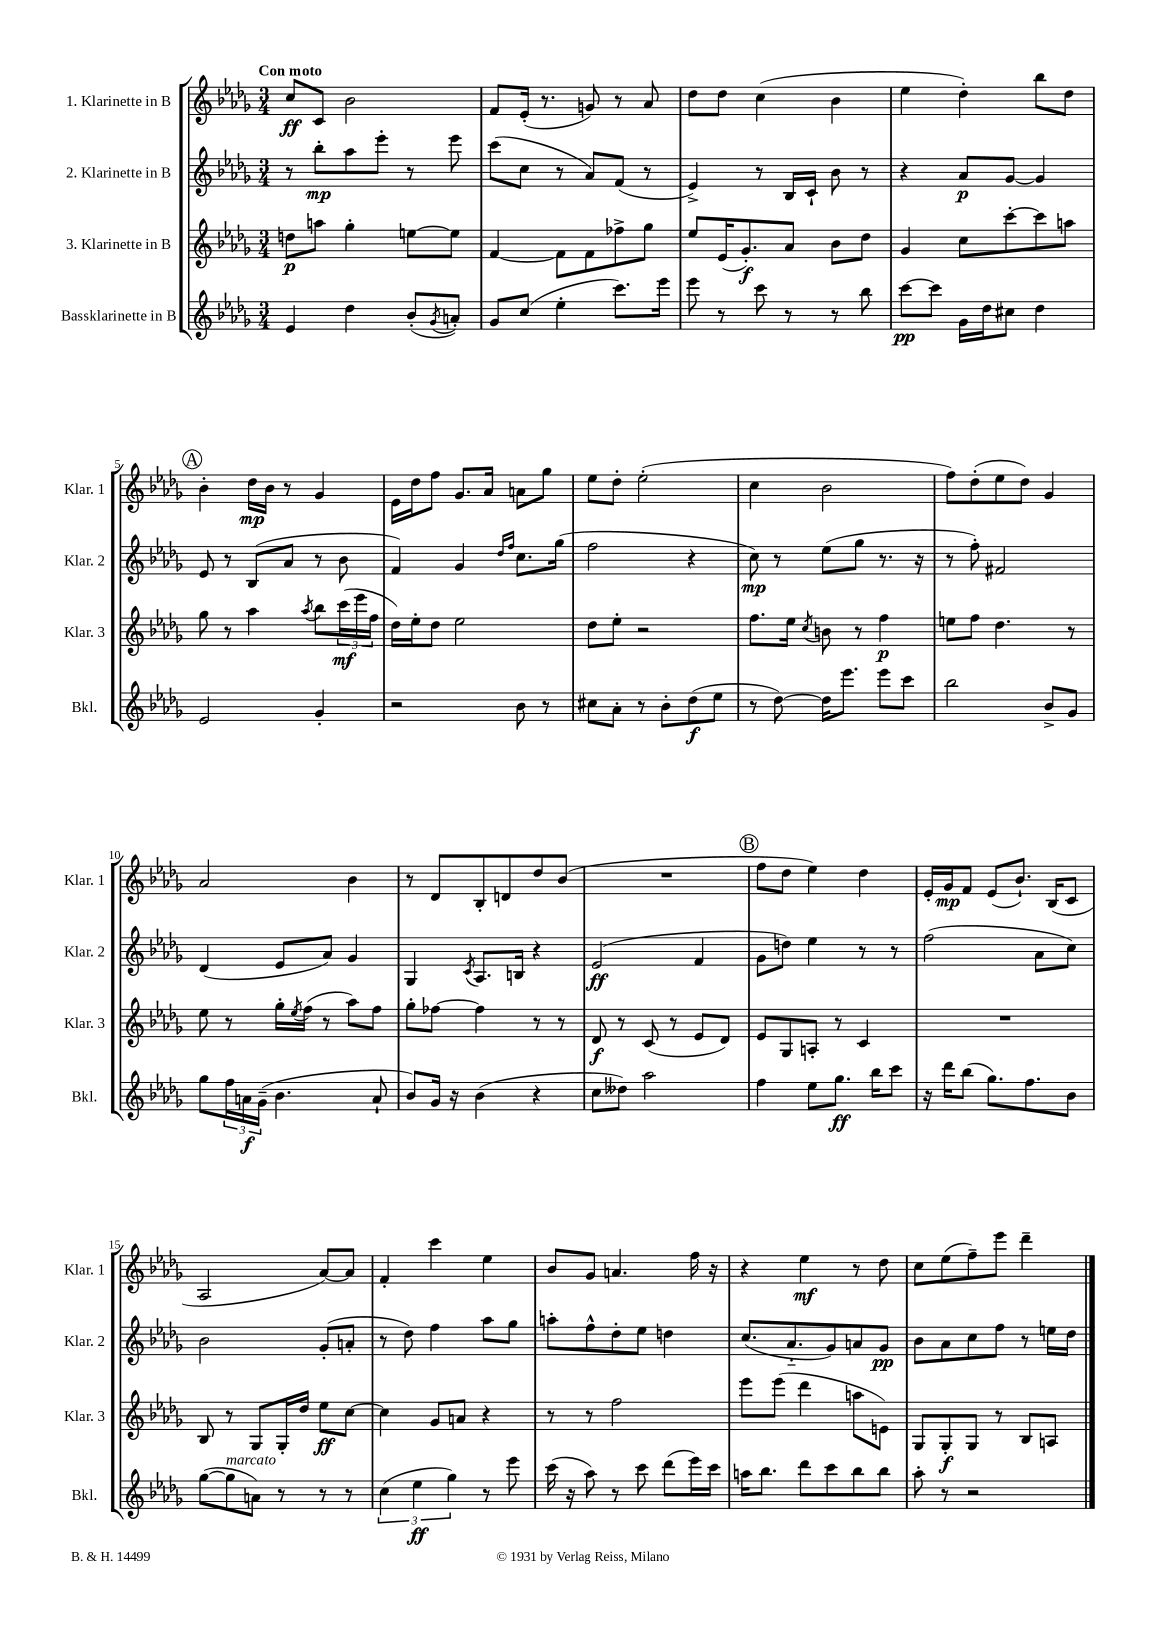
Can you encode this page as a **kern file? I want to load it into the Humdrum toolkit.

**kern	**kern	**kern	**kern
*staff4	*staff3	*staff2	*staff1
*clefG2	*clefG2	*clefG2	*clefG2
*k[b-e-a-d-g-]	*k[b-e-a-d-g-]	*k[b-e-a-d-g-]	*k[b-e-a-d-g-]
*M3/4	*M3/4	*M3/4	*M3/4
4e-	8dd	8r	8cc
.	8aa	8bb-'	8c
4dd-	4gg-'	8aa-	2b-
.	.	8eee-'	.
(8b-'	[8ee	8r	.
8qg-	.	.	.
8a')	8ee]	8eee-	.
=	=	=	=
8g-	[4f	(8ccc	8f
(8cc	.	8cc	(16e-'
.	.	.	8.r
4ee-'	8f]	8r	.
.	8f	8a-)	8g)
8.ccc)	8ff-^	(8f	8r
.	8gg-	8r	8a-
16eee-	.	.	.
=	=	=	=
8eee-	8ee-	4e-^)	8dd-
8r	(16e-	.	8dd-
.	8.g-')	.	.
8ccc	.	8r	(4cc
8r	8a-	16B-	.
.	.	16c`	.
8r	8b-	8b-	4b-
8bb-	8dd-	8r	.
=	=	=	=
[8ccc	4g-	4r	4ee-
8ccc]	.	.	.
16g-	8cc	8a-	4dd-')
16dd-	.	.	.
8cc#	[8ccc'	[8g-	.
4dd-	8ccc]	4g-]	8bb-
.	8aa	.	8dd-
=	=	=	=
2e-	8gg-	8e-	4b-'
.	8r	8r	.
.	4aa-	(8B-	16dd-
.	.	.	16b-
.	.	8a-	8r
.	8qaa-	.	.
4g-'	8bb-	8r	4g-
.	(24ccc	8b-	.
.	24eee-	.	.
.	24ff	.	.
=	=	=	=
2r	16dd-)	4f)	16e-
.	16ee-'	.	16dd-
.	8dd-	.	8ff
.	2ee-	4g-	8.g-
.	.	.	16a-
.	.	16qqdd-	.
.	.	16qqff	.
8b-	.	8.cc	8a
8r	.	.	8gg-
.	.	(16gg-	.
=	=	=	=
8cc#	8dd-	2ff	8ee-
8a-'	8ee-'	.	8dd-'
8r	2r	.	(2ee-'
8b-'	.	.	.
(8dd-	.	4r	.
8ee-	.	.	.
=	=	=	=
8r	8.ff	8cc)	4cc
[8dd-)	.	8r	.
.	16ee-	.	.
.	8qcc	.	.
16dd-]	8b	(8ee-	2b-
8.eee-	.	.	.
.	8r	8gg-	.
8eee-	4ff	8.r	.
8ccc	.	.	.
.	.	16r	.
=	=	=	=
2bb-	8ee	8r	8ff)
.	8ff	8ff')	(8dd-'
.	4.dd-	2f#	8ee-
.	.	.	8dd-)
8b-^	.	.	4g-
8g-	8r	.	.
=	=	=	=
8gg-	8ee-	(4d-	2a-
24ff	8r	.	.
24a	.	.	.
(24g-~	.	.	.
4.b-	16gg-'	8e-	.
.	8qee-	.	.
.	(16ff	.	.
.	8r	8a-)	.
.	8aa-)	4g-	4b-
8a`	8ff	.	.
=	=	=	=
8b-)	8gg-'	4G-	8r
16g-	[8ff-	.	8d-
16r	.	.	.
.	.	8qc	.
(4b-	4ff-]	8.A-	8B-'
.	.	.	8d
.	.	16B	.
4r	8r	4r	8dd-
.	8r	.	(8b-
=	=	=	=
8cc	8d-	(2e-	2.r
8dd--)	8r	.	.
2aa-	(8c	.	.
.	8r	.	.
.	8e-	4f	.
.	8d-)	.	.
=	=	=	=
4ff	8e-	8g-	8ff
.	8G-	8dd)	8dd-
8ee-	8A'	4ee-	4ee-)
8.gg-	8r	.	.
.	4c	8r	4dd-
16bb-	.	.	.
8ccc	.	8r	.
=	=	=	=
16r	2.r	(2ff	16e-'
16ddd-	.	.	16g-
(8bb-	.	.	8f
8.gg-)	.	.	(8e-
.	.	.	8.b-`)
8.ff	.	.	.
.	.	8a-	.
.	.	.	(16B-
8b-	.	8cc)	8c
=	=	=	=
([8gg-	8B-	2b-	2A-
8gg-]	8r	.	.
8a)	8G-	.	.
8r	16G-'	.	.
.	16dd-	.	.
8r	8ee-	(8g-'	[8a-)
8r	[8cc	8a'	8a-]
=	=	=	=
(6cc	4cc]	8r	4f'
.	.	8dd-)	.
6ee-	.	.	.
.	8g-	4ff	4ccc
6gg-)	.	.	.
.	8a	.	.
8r	4r	8aa-	4ee-
8eee-	.	8gg-	.
=	=	=	=
(16ccc	8r	8aa'	8b-
16r	.	.	.
8aa-)	8r	8ff^^	8g-
8r	2ff	8dd-'	4.a
8ccc	.	8ee-	.
(8ddd-	.	4dd	.
16eee-)	.	.	16ff
16ccc	.	.	16r
=	=	=	=
16aa	8eee-	(8.cc	4r
8.bb-	.	.	.
.	(8eee-	.	.
.	.	8.a-'~	.
8ddd-	4ddd-	.	4ee-
8ccc	.	8g-)	.
8bb-	8aa	8a	8r
8bb-	8e)	8g-	8dd-
=	=	=	=
8aa-'	8G-	8b-	8cc
8r	8G-'	8a-	(8ee-
2r	8G-	8cc	8ff~)
.	8r	8ff	8eee-
.	8B-	8r	4ddd-~
.	8A	16ee	.
.	.	16dd-	.
==	==	==	==
*-	*-	*-	*-
